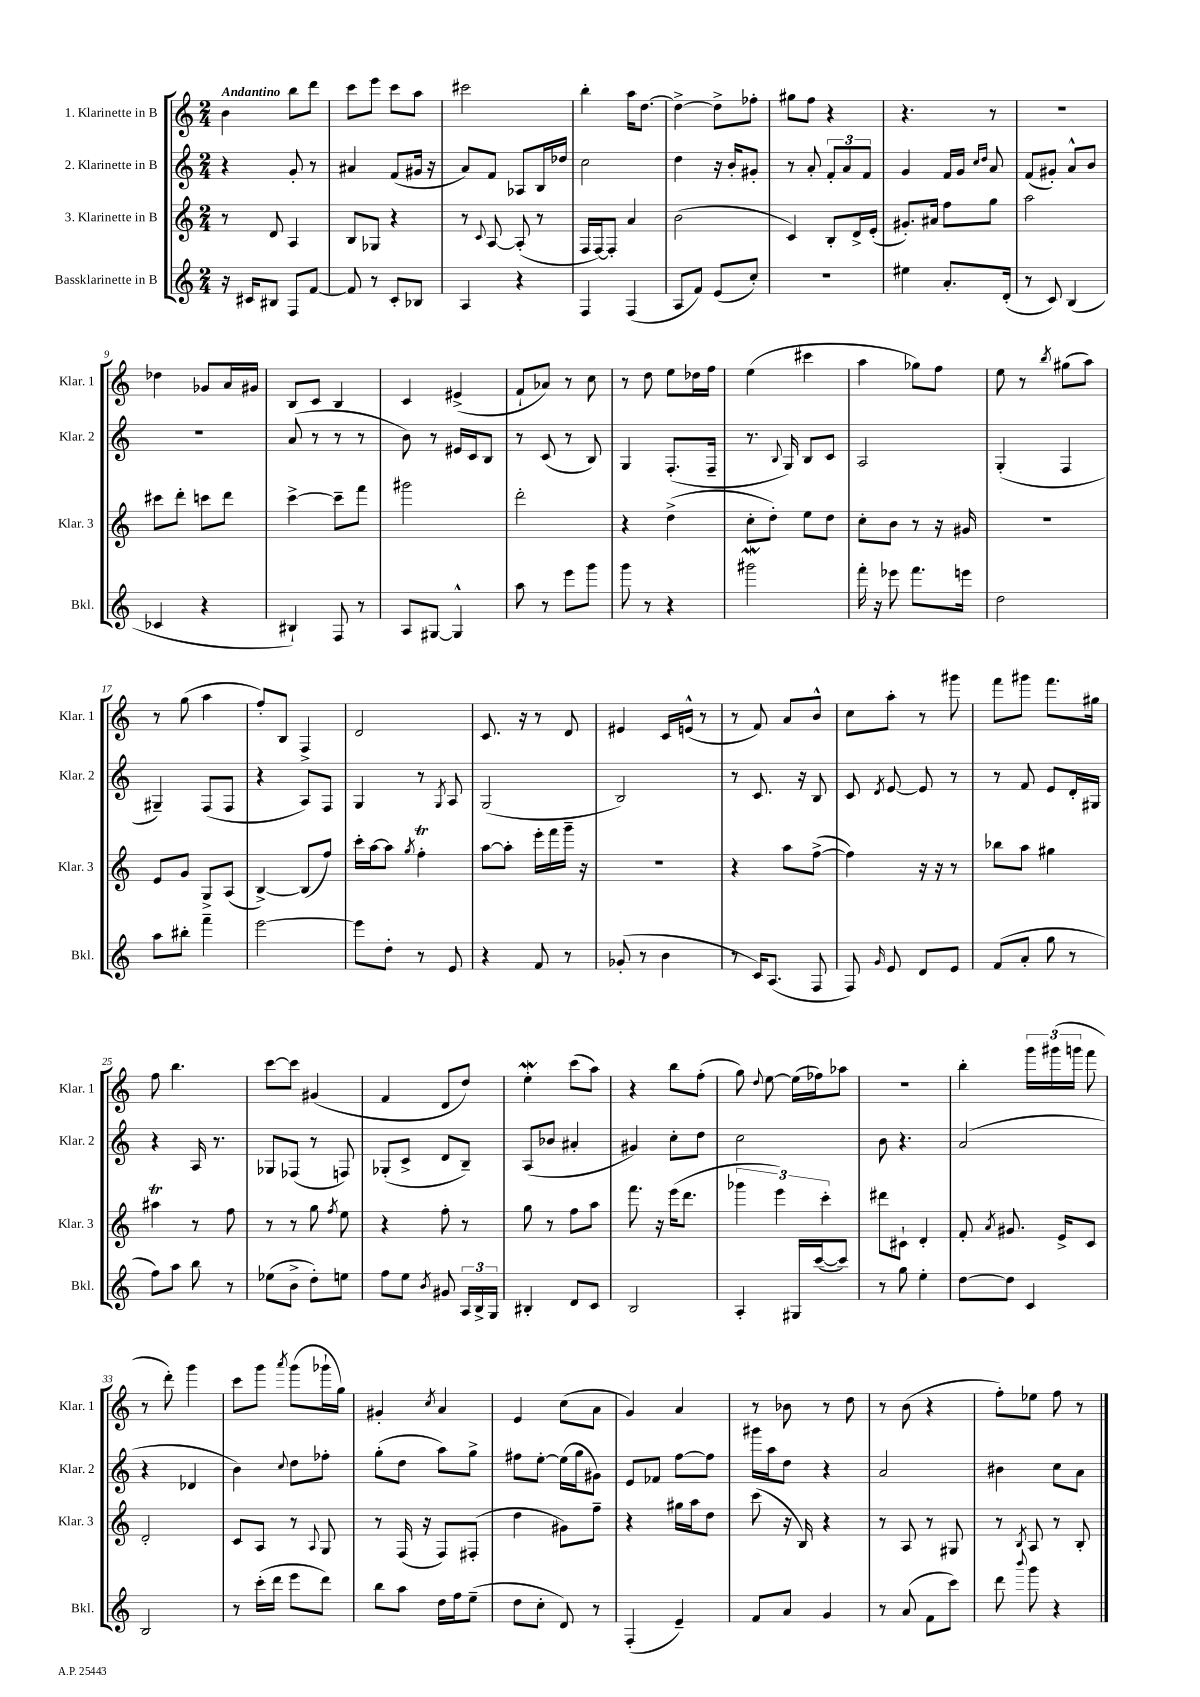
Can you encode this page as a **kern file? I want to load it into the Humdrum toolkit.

**kern	**kern	**kern	**kern
*staff4	*staff3	*staff2	*staff1
*clefG2	*clefG2	*clefG2	*clefG2
*k[]	*k[]	*k[]	*k[]
*M2/4	*M2/4	*M2/4	*M2/4
16r	8r	4r	4b
16c#	.	.	.
8B#	8d	.	.
8F	4A	8g'	8bb
[8f	.	8r	8ddd
=	=	=	=
8f]	8B	4a#	8ccc
8r	8G-	.	8eee
8c'	4r	(8f	8ccc
8B-	.	16g#	8aa
.	.	16r	.
=	=	=	=
4A	8r	8a)	2ccc#
.	8qqc	.	.
.	[8A	8f	.
4r	(8A']	8A-	.
.	8r	16B	.
.	.	16dd-	.
=	=	=	=
4F	16F	2cc	4bb'
.	[16F)	.	.
.	8F']	.	.
(4F	4a	.	16aa
.	.	.	[8.dd
=	=	=	=
8A	(2b	4dd	4dd^_
8f)	.	.	.
(8e	.	16r	8dd^]
.	.	16b'	.
8cc')	.	8g#'	8ff-'
=	=	=	=
2r	4c)	8r	8gg#
.	.	8a'	8ff
.	8B'	12f'	4r
.	.	12a	.
.	16d^	.	.
.	.	12f	.
.	(16e'	.	.
=	=	=	=
4ee#	8.g#')	4g	4.r
.	16a#	.	.
8.a'	8ff	16f	.
.	.	16g	.
.	.	16qqcc	.
.	.	16qqdd	.
.	8gg	8a	8r
(16d'	.	.	.
=	=	=	=
8r	2aa	(8f	2r
8c)	.	8g#')	.
(4B	.	8a^^	.
.	.	8b	.
=	=	=	=
4c-	8ccc#	2r	4dd-
.	8ddd'	.	.
4r	8ccc	.	8g-
.	8ddd	.	16a
.	.	.	16g#
=	=	=	=
4B#`)	[4ccc^	(8a	8B
.	.	8r	8c
8F	8ccc~]	8r	4B
8r	8fff	8r	.
=	=	=	=
8A	2ggg#	8b)	4c
[8G#	.	8r	.
4G#^^]	.	16e#	(4e#^
.	.	16c	.
.	.	8B	.
=	=	=	=
8aa	2ddd'	8r	8f`
8r	.	(8c	8a-)
8eee	.	8r	8r
8ggg	.	8B)	8cc
=	=	=	=
8ggg	4r	4G	8r
8r	.	.	8dd
4r	(4dd^	(8.F'	8ee
.	.	.	16dd-
.	.	16F~	16ff
=	=	=	=
2ggg#	8cc'	8.r	(4ee
.	8dd')	.	.
.	.	8qqB	.
.	.	16G)	.
.	8ee	8B	4ccc#
.	8dd	8c	.
=	=	=	=
16fff'	8cc'	2A	4aa
16r	.	.	.
8eee-	8b	.	.
8.fff	8r	.	8gg-)
.	16r	.	8ff
16eee	16g#	.	.
=	=	=	=
2dd	2r	(4G'	8ee
.	.	.	8r
.	.	.	8qbb
.	.	4F	(8gg#
.	.	.	8aa)
=	=	=	=
8aa	8e	4G#~)	8r
8bb#'	8g	.	(8gg
4fff~	8G^	(8F	4aa
.	(8A	8F	.
=	=	=	=
[2eee	[4B^)	4r	8ff')
.	.	.	8B
.	(8B]	8A)	4F^
.	8ff)	8F	.
=	=	=	=
8eee]	16ccc'	4G	2d
.	[16aa	.	.
8dd'	8aa]	.	.
.	8qgg	.	.
8r	4ff'	8r	.
.	.	8qG	.
8e	.	8A	.
=	=	=	=
4r	[8aa	(2G	8.c
.	8aa']	.	.
.	.	.	16r
8f	16eee'	.	8r
.	16fff	.	.
8r	16ggg~	.	8d
.	16r	.	.
=	=	=	=
(8g-'	2r	2B)	4e#
8r	.	.	.
4b	.	.	16c
.	.	.	(16e^^
.	.	.	8r
=	=	=	=
8r	4r	8r	8r
16c)	.	8.c	8f)
(8.A	.	.	.
.	8aa	.	8a
.	.	16r	.
8F	([8ff^	8B	8b^^
=	=	=	=
8F)	4ff])	8c	8cc
16qqg	.	8qd	.
8e	.	[8e	8aa'
8d	16r	8e]	8r
.	16r	.	.
8e	8r	8r	8ggg#
=	=	=	=
(8f	8bb-	8r	8fff
8a'	8aa	8f	8ggg#
8gg	4gg#	8e	8.fff
8r	.	16d'	.
.	.	16G#	16gg#
=	=	=	=
8ff)	4aa#	4r	8ff
8aa	.	.	4.bb
8bb	8r	16A	.
.	.	8.r	.
8r	8ff	.	.
=	=	=	=
(8ee-	8r	8G-	[8ccc
8b^	8r	(8F-	8ccc]
8dd')	8gg	8r	(4g#
.	8qff	.	.
8ee	8ee	8F)	.
=	=	=	=
8ff	4r	(8G-'	4f
8ee	.	8c^	.
8qb	.	.	.
8g#	8ff'	8d	8d
24A	8r	8B~)	8dd)
24B^	.	.	.
24G	.	.	.
=	=	=	=
4B#'	8gg	(8A	4ee'
.	8r	8b-	.
8d	8ff	4a#'	(8ccc
8c	8aa	.	8aa)
=	=	=	=
2B	8.fff	4g#)	4r
.	16r	.	.
.	(16eee	8cc'	8bb
.	8.ddd	.	.
.	.	8dd	(8ff'
=	=	=	=
4A'	6ggg-	2cc	8gg)
.	.	.	8qqdd
.	.	.	[8ee
.	6eee)	.	.
16G#	.	.	(16ee]
([16ccc	.	.	16ff-)
.	6ccc'	.	.
8ccc])	.	.	8aa-
=	=	=	=
8r	8ddd#	8b	2r
8gg	8c#`	4.r	.
4ee'	4d'	.	.
=	=	=	=
[8dd	8f'	(2a	4bb'
.	8qa	.	.
8dd]	8.g#	.	.
4c	.	.	24ggg
.	.	.	(24ggg#
.	16e^	.	.
.	.	.	24ggg
.	8c	.	8fff
=	=	=	=
2B	2d'	4r	8r
.	.	.	8ddd')
.	.	4d-	4ggg
=	=	=	=
8r	8c	4b)	8ccc
(16ccc'	8A	.	8ggg
16ddd	.	.	.
.	.	8qqcc	8qaaa
8eee	8r	8dd	(8ggg
.	8qqA	.	.
8ddd)	8G	8ff-'	16ggg-`
.	.	.	16gg)
=	=	=	=
8bb	8r	(8gg'	4g#'
8aa	(16F	8dd	.
.	16r	.	.
.	.	.	8qcc
16dd	8F)	8aa)	4a
16ff	.	.	.
(8ee~	(8F#'	8gg^	.
=	=	=	=
8dd	4dd	8ff#	4e
8cc'	.	[8ee'	.
8d)	8g#)	(16ee]	(8cc
.	.	16gg	.
8r	8ff~	8g#)	8a
=	=	=	=
(4F'	4r	8e	4g)
.	.	8f-	.
4e~)	16gg#	[8ff	4a
.	16aa	.	.
.	8dd	8ff]	.
=	=	=	=
8f	(8ccc	16ggg#	8r
.	.	16aa	.
8a	16r	8dd	8b-
.	16B)	.	.
4g	4r	4r	8r
.	.	.	8dd
=	=	=	=
8r	8r	2a	8r
(8a	8A	.	(8b
8f	8r	.	4r
8ccc)	8G#	.	.
=	=	=	=
8ddd	8r	4b#	8ff')
8qqbbb	8qB	.	.
8ggg	8A	.	8ee-
4r	8r	8cc	8ff
.	8B'	8a	8r
==	==	==	==
*-	*-	*-	*-
